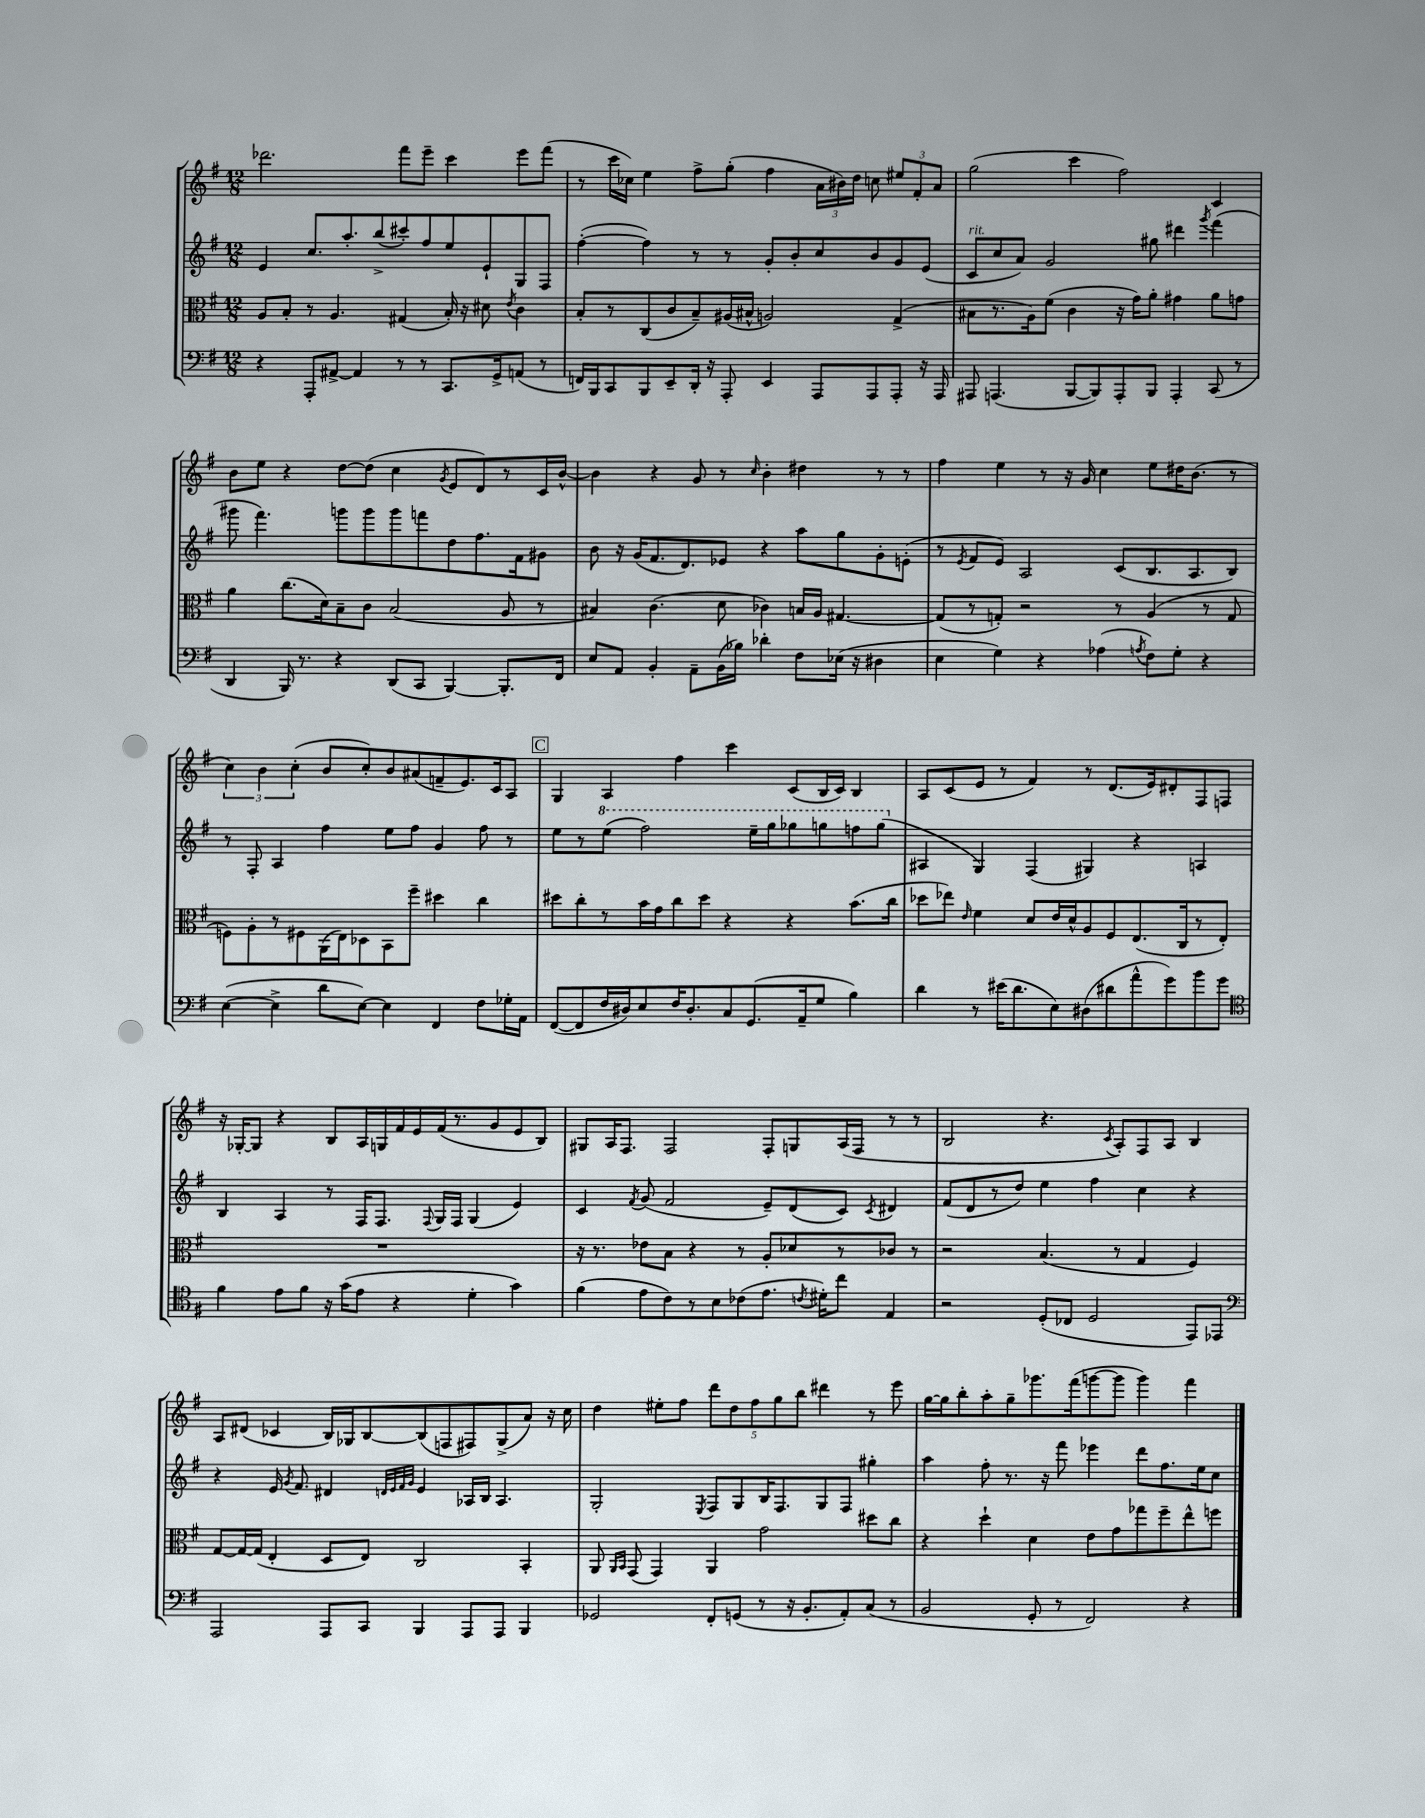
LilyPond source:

<<
\new StaffGroup <<
\new Staff = "s0" {
    \clef treble \key g \major \numericTimeSignature \time 12/8
    \autoBeamOff des'''2. fis'''8[ e'''8]-- c'''4 e'''8[ fis'''8]( |
    r8 c'''16[ ces''16]) e''4 fis''8[-> g''8]-.( fis''4 \tuplet 3/2 { a'16[ bis'16) d''16] } c''8 \tuplet 3/2 { eis''8[ fis'8-. a'8] } |
    g''2( c'''4 fis''2) c'4 |
    b'8[ e''8] r4 d''8[~ d''8]( c''4 \acciaccatura { g'8 } e'8[ d'8) r8 c'16 b'16]~-^ |
    b'4 r4 g'8 r8 \grace { c''16 } b'4-. dis''4 r8 r8 |
    fis''4 e''4 r8 r16 g'16 c''4 e''8[ dis''16 b'8.]( r8 |
    \tuplet 3/2 { c''4) b'4 c''4-.( } b'8[ c''8-.) b'8 ais'8( f'8-- e'8.) c'16 a8] |
    \mark \markup { \box "C" } g4 a4 fis''4 c'''4 c'8[( b16 c'16]) b4 |
    a8[ c'8( e'8] r8 fis'4) r8 d'8.[( e'16) dis'8-. fis8 f8] |
    r16 ges16[~-. ges8] r4 b8[ a16 g16 fis'16 e'16 fis'16( r8. g'8 e'8 b8]) |
    gis8[ a16 fis8.] fis2 fis8[-. g8 a16( fis16] r8 r8 |
    b2 r4. \acciaccatura { c'8 } a8[-.) fis8 a8] b4 |
    a8[ dis'8]( ces'4 b16[) ges16 b8~ b8( f8 fis8) ges8->( a'8]) r16 c''16 |
    d''4 eis''8[-. fis''8] \tuplet 5/4 { d'''8[ d''8 fis''8 g''8 b''8] } dis'''4 r8 e'''8 |
    g''16[~ g''16 b''8-. a''8-. g''8-- ges'''8. fis'''16( g'''8~ g'''8] g'''4) fis'''4 \bar "|." |
}
\new Staff = "s1" {
    \clef treble \key g \major \numericTimeSignature \time 12/8
    \autoBeamOff e'4 c''8.[ a''8.-. b''8->( cis'''8-.) fis''8 e''8 e'8-! g8 fis8] |
    fis''4~-.( fis''4) r8 r8 g'8[-. b'8-. c''8 b'8 g'8 e'8]( |
    c'8[^\markup { \italic "rit." } c''8 a'8]) g'2 gis''8 dis'''4 \acciaccatura { g'''8 } fis'''4( |
    gis'''8 fis'''4.) g'''8[ g'''8 g'''8 f'''8 d''8 fis''8. fis'16 gis'8] |
    b'8 r16 g'16[( fis'8. d'8.) ees'8] r4 a''8[ g''8 g'8-. e'8]-.( |
    r8 \acciaccatura { e'8 } fis'8[ e'8]) a2 c'8[( b8. a8. b8]) |
    r8 fis8-. a4 fis''4 e''8[ fis''8] g'4 fis''8 r8 |
    \mark \markup { \box "C" } e''8[ r8 \ottava #1 e'''8]( fis'''2) e'''16[-- g'''16 ges'''8 g'''8 f'''8 g'''8]( \ottava #0 |
    ais4 g4) fis4( gis4) r4 a4 |
    b4 a4 r8 fis16[ fis8.] \appoggiatura { fis8 } g16[ fis16] g4( e'4) |
    c'4 \acciaccatura { fis'8 } g'8( fis'2 e'8[--) d'8( c'8]) \acciaccatura { c'8 } dis'4 |
    fis'8[( d'8 r8 d''8]) e''4 fis''4 c''4 r4 |
    r4 e'16 \acciaccatura { g'8 } fis'8. dis'4 \grace { d'32[ e'32 fis'32 g'32] } e'4 aes16[ b16] aes4. |
    g2-. \acciaccatura { e8 } fis8[ g8 b16 fis8. g8 fis8] gis''4-. |
    a''4 fis''8-. r8. r16 fis'''8 ees'''4 d'''8[ fis''8. e''16 c''8] \bar "|." |
}
\new Staff = "s2" {
    \clef alto \key g \major \numericTimeSignature \time 12/8
    \autoBeamOff a8[ b8]-. r8 a4. gis4( b16-.) r16 dis'8 \acciaccatura { e'8 } c'4 |
    b8[-. r8 c8( c'8 b8--) ais16( bis16]-^ a2) g4->( |
    bis8[ r8. a16) fis'8]( c'4 r16 g'16[) a'8]-. gis'4 a'8[ g'8] |
    a'4 c''8.[( d'16) b8-- c'8] b2( a8 r8 |
    bis4) c'4.( d'8 ces'4) b16[ a16] gis4.~ |
    gis8[( r8 g8]-.) r2 r8 a4( r8 g8 |
    f8[) a8-. r8 fis8 a,16( e16) des8 b,8 fis''8]-- dis''4 c''4 |
    \mark \markup { \box "C" } dis''8[ c''8-. r8 b'16 g'16 c''8 dis''8] r4 r4 b'8.[( c''16] |
    des''8[ ees''8]) \grace { e'16 } fis'4 d'8[ e'16 d'16-^ a8 fis8 e8.( c16 r8 e8]-.) |
    R1. |
    r16 r8. ees'8[ b8] r4 r8 a8[-. des'8 r8 ces'8] r8 |
    r2 b4.( r8 g4 fis4) |
    g8[~ g16~ g16]( e4-. d8[ e8]) c2 b,4-. |
    a,8 \grace { a,16[ b,16] } g,8( g,4) a,4 g'2 dis''8[ c''8] |
    r4 d''4-! d'4 e'8[ g'8 ges''8 fis''8-- e''8-^ f''8] \bar "|." |
}
\new Staff = "s3" {
    \clef bass \key g \major \numericTimeSignature \time 12/8
    \autoBeamOff r4 a,,8[-. ais,8]~-> ais,4 r8 r8 c,8.[ g,16-> a,8]( r8 |
    f,16[) b,,16 c,8 b,,8 e,8-- d,16]-. r16 a,,8-. e,4 a,,8[ a,,8 a,,8]-. r16 a,,16 |
    ais,,8 a,,4.( b,,8[~ b,,8) a,,8-. b,,8] a,,4-. c,8( r8 |
    d,4 b,,16) r8. r4 d,8[( c,8] b,,4~) b,,8.[-. fis,16] |
    e8[ a,8] b,4-. a,8[-- b,16( bes16]) des'4-. fis8[ ees16]( r16 dis4 |
    e4 g4) r4 aes4( \acciaccatura { a8 } fis8[) g8]-. r4 |
    e4~( e4-> d'8[ e8]~) e4 fis,4 fis8[ ges16-. a,16] |
    \mark \markup { \box "C" } fis,8[~( fis,8 fis16 dis16) e8 fis16 dis8.-. c8 g,8.( a,16-- g8] b4) |
    d'4 r8 eis'16[( d'8. e8) dis8( dis'8 a'8-^ g'8) b'8 g'8] |
    \clef tenor fis'4 e'8[ fis'8] r16 g'16[( e'8] r4 d'4-. g'4) |
    fis'4( e'8[ c'8) r8 b8 ces'8( e'8.] \acciaccatura { c'8 } dis'16[-.) c''8] e4 |
    r2 d8[-.( ces8] d2 e,8[) ees,8] |
    \clef bass a,,2 a,,8[ c,8] b,,4 a,,8[ a,,8] b,,4 |
    ges,2 fis,8[-. g,8]( r8 r16 b,8.[-. a,8-.) c8]( r8 |
    b,2 g,8-. r8 fis,2) r4 \bar "|." |
}
>>
>>
\layout { \context { \Score \remove "Bar_number_engraver" } }
